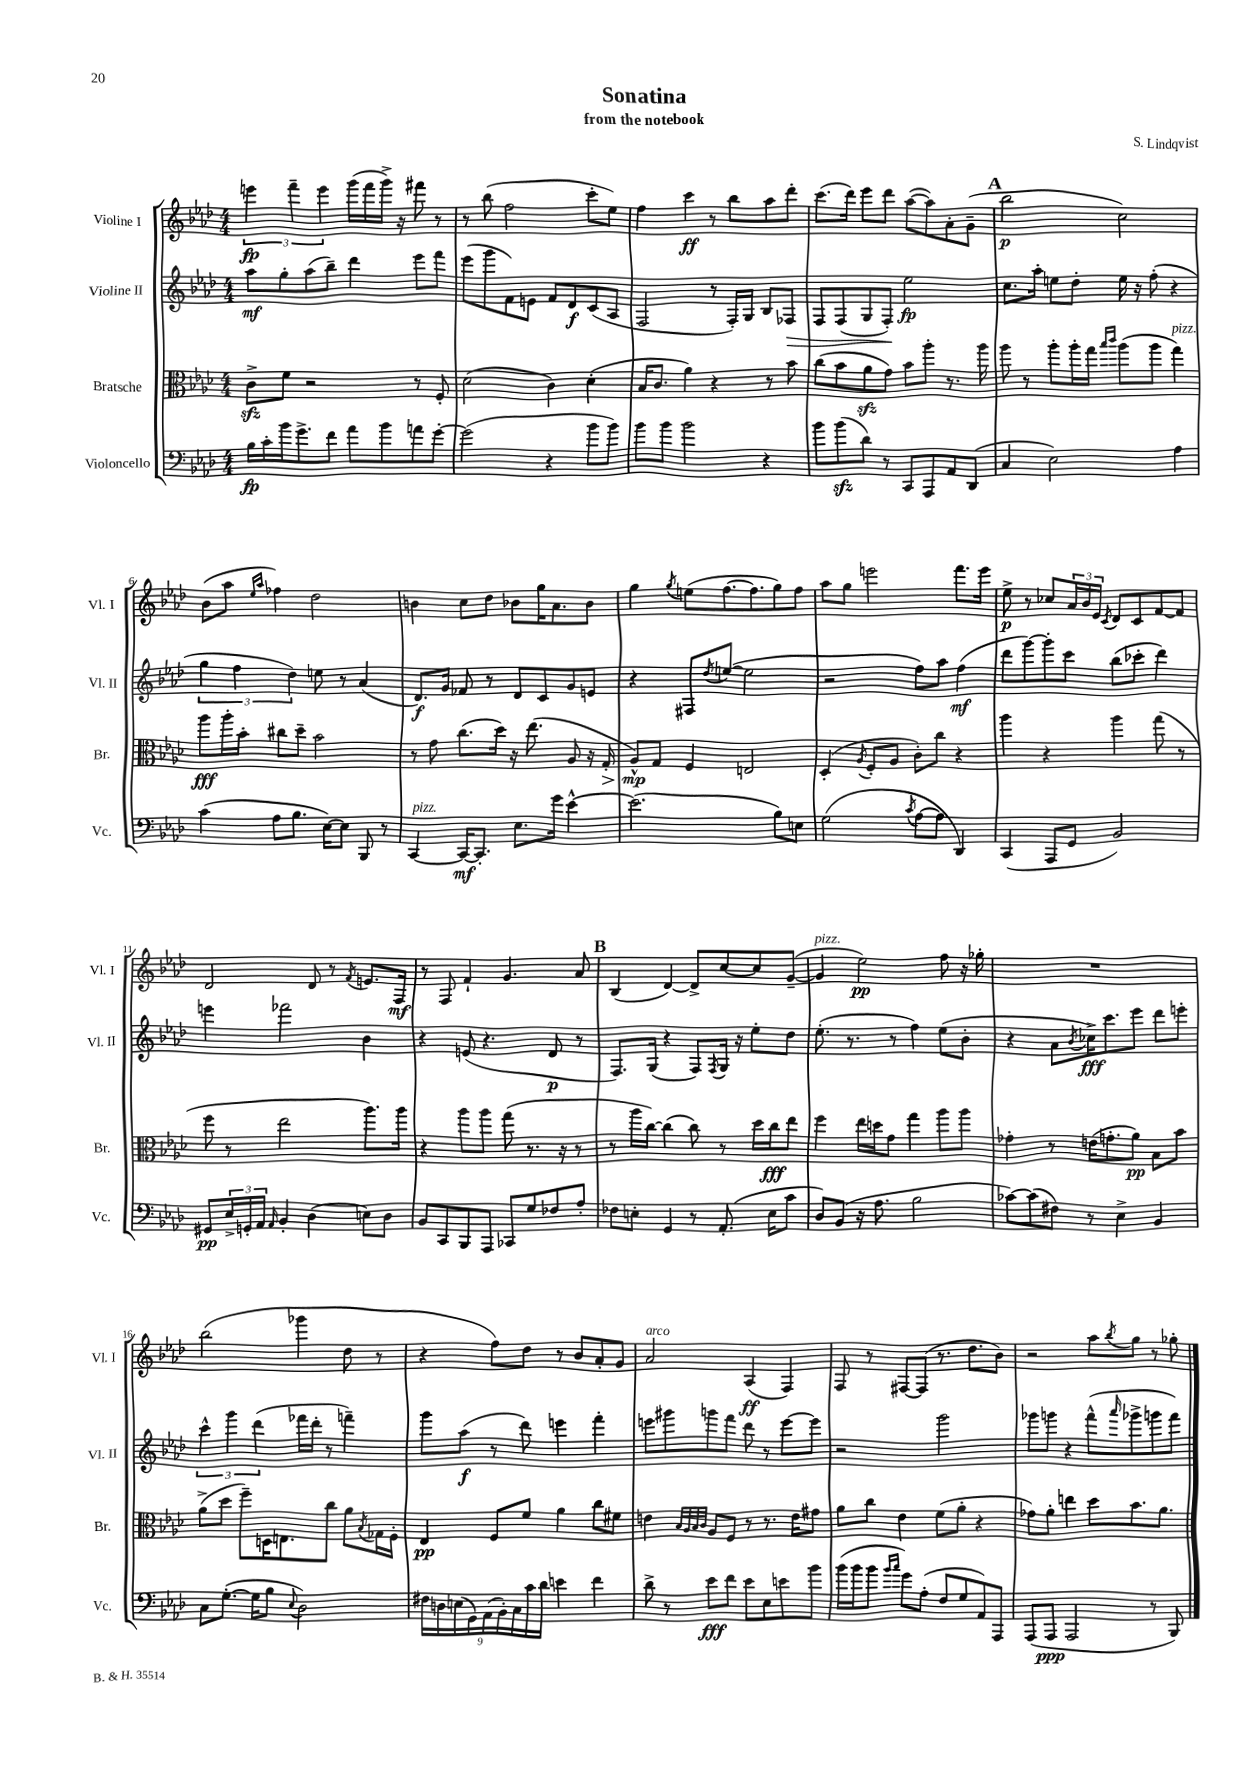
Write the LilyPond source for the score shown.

\header { title = "Sonatina" composer = "S. Lindqvist" subtitle = "from the notebook" }
<<
\new StaffGroup <<
\new Staff = "s0" \with { instrumentName = "Violine I" shortInstrumentName = "Vl. I" } {
    \clef treble \key aes \major \numericTimeSignature \time 4/4
    \tuplet 3/2 { e'''4\fp f'''4-- e'''4 } g'''16( f'''16 g'''16->) r16 fis'''8 r8 |
    r8 bes''8( f''2 c'''8-. ees''8) |
    f''4 c'''4\ff r8 bes''8 aes''8 des'''8-. |
    c'''8.( des'''16) ees'''8 des'''8 aes''8~( aes''8) aes'8-. g'8--( |
    \mark \markup { \bold "A" } bes''2\p c''2) |
    bes'8( aes''8 \grace { ees''16 aes''16 } fes''4) des''2 |
    b'4 c''8 des''8 bes'8 g''16 aes'8. bes'8 |
    g''4 \acciaccatura { g''8 } e''8( f''8.~ f''8. g''8) f''8 |
    aes''8 g''8 e'''2 f'''8. e'''16 |
    ees''8->\p r8 ces''8 \tuplet 3/2 { aes'16 bes'16 ees'16 } \acciaccatura { c'8 } des'8 c'8 f'8~ f'8 |
    des'2 des'8 r8 \acciaccatura { f'8 } e'8. f16\mf |
    r8 f8 f'4-! g'4. aes'8 |
    \mark \markup { \bold "B" } bes4( des'4~) des'8-> c''8~ c''8 g'8~--( |
    g'4^\markup { \italic "pizz." } ees''2\pp) f''8 r16 ges''16-. |
    R1 |
    bes''2( ges'''4 des''8 r8 |
    r4 f''8) des''8 r8 bes'8 aes'8-. g'8 |
    aes'2^\markup { \italic "arco" } aes4\ff( f4) |
    f8 r8 fis8~ fis8( r8. des''8. bes'8) |
    r2 aes''8 \acciaccatura { bes''8 } g''8 r8 ges''8-. \bar "|." |
}
\new Staff = "s1" \with { instrumentName = "Violine II" shortInstrumentName = "Vl. II" } {
    \clef treble \key aes \major \numericTimeSignature \time 4/4
    aes''8\mf g''8-. aes''8( bes''8--) des'''4 ees'''8 f'''8 |
    ees'''8( g'''8 f'8) e'8 f'8 des'8\f c'8( aes8 |
    f2 r8 f16-.) g16 bes8 fes8\> |
    f8 f8( g8 f8-.\!) ees''2\fp |
    \mark \markup { \bold "A" } c''8. aes''16-. e''8 des''8-. e''16 r16 f''8-.( r4 |
    \tuplet 3/2 { g''4 f''4 des''4) } e''8 r8 aes'4( |
    des'8.\f) g'16 fes'8 r8 des'8 c'8 g'8 e'8 |
    r4 fis8 \acciaccatura { des''8 } e''8~( e''2 |
    r2 f''8) aes''8 f''4\mf( |
    des'''8 g'''8~) g'''8-. c'''8 bes''8( ces'''8-. des'''4) |
    e'''4 fes'''2 bes'4 |
    r4 e'8( r4. des'8\p r8 |
    \mark \markup { \bold "B" } f8.) g16( r4 f8) \acciaccatura { f8 } g16 r16 ees''8-. des''8 |
    ees''8.-.( r8. r8 f''4) ees''8( bes'8-. |
    r4 aes'8 \acciaccatura { bes'8 } ces''16->\fff) c'''8. ees'''8 des'''8 e'''8-. |
    \tuplet 3/2 { c'''4-^ g'''4 des'''4( } fes'''16 des'''16-. r8 f'''4--) |
    g'''8 aes''8\f( r8 des'''8) e'''4 f'''4-. |
    e'''8 gis'''8 g'''8 f'''8 des'''8 r8 e'''8~ e'''8 |
    r2 g'''2 |
    ges'''8 g'''8 r4 f'''8-^( \grace { aes'''16 } ges'''8-> g'''8 f'''8) \bar "|." |
}
\new Staff = "s2" \with { instrumentName = "Bratsche" shortInstrumentName = "Br." } {
    \clef alto \key aes \major \numericTimeSignature \time 4/4
    c'8->\sfz f'8 r2 r8 f8-. |
    des'2( c'4) des'4-.( |
    bes16 c'8. aes'4) r4 r8 bes'8 |
    c''8( bes'8 aes'8\sfz g'8) bes'8 aes''8-. r8. aes''16 |
    \mark \markup { \bold "A" } aes''8 r8 aes''8-. aes''16-. g''16 \grace { bes''16 c'''16 } aes''8( aes''8 g''4^\markup { \italic "pizz." }) |
    aes''8\fff aes''16-. bes'16-. cis''8 des''8-- bes'2 |
    r8 g'8 c''8.( des''16) r16 ees''8.( aes8 r16 g16-.\> |
    aes8-^\mp\!) g8 f4 e2 |
    des4-.( \acciaccatura { aes8 } f8-. aes8 c'8-.) c''8 r4 |
    aes''4 r4 aes''4 g''8( r8 |
    f''8 r8 ees''2 aes''8.) aes''16 |
    r4 aes''8 aes''8 g''8( r8. r16 r8 |
    \mark \markup { \bold "B" } r8 aes''16 c''16~) c''4( c''8) r8 des''16 c''16\fff ees''8 |
    f''4 ees''16 d''16 g'8 g''4 aes''8 aes''8 |
    ges'4-. r8 e'16( g'8.-. aes'8\pp) bes8 bes'8 |
    aes'8->( des''8 f''8--) d16 e8. c''8 aes'8 \acciaccatura { bes8 } ges16 f16-. |
    ees4\pp f8 f'8 aes'4 c''8 fis'8 |
    e'4 \grace { bes32 aes32 bes32 c'32 } aes8 f8 r8 r8. e'16 gis'8 |
    aes'8 c''8 ees'4 f'8( aes'8-. r4 |
    ges'8) aes'8-. e''4 des''8 bes'8. aes'8. \bar "|." |
}
\new Staff = "s3" \with { instrumentName = "Violoncello" shortInstrumentName = "Vc." } {
    \clef bass \key aes \major \numericTimeSignature \time 4/4
    bes16\fp c'16-. bes'16 g'8.-> f'8 aes'8 bes'8 a'8 g'8~-. |
    g'2( r4 bes'8 bes'8) |
    bes'8 bes'8 bes'2 r4 |
    bes'8 bes'8\sfz( des'8) r8 c,8 aes,,8 aes,8 des,8( |
    \mark \markup { \bold "A" } c4 ees2) aes4 |
    c'4( aes8 bes8. ees16~) ees8 bes,,8 r8 |
    c,4~^\markup { \italic "pizz." } c,16~\mf c,8.-. ees8. g'16 ees'4~-^ |
    ees'2.( bes8) e8 |
    g2( \acciaccatura { c'8 } aes8~ aes8 des,4) |
    c,4( aes,,8 g,8 bes,2) |
    gis,8\pp \tuplet 3/2 { ees16-> g,16-. aes,16 } \grace { aes,16 } bes,4-. des4( e8) des8 |
    bes,8 c,8 bes,,8 aes,,8 ces,8 g8 fes8 aes8-. |
    \mark \markup { \bold "B" } fes8 e8-. g,4 r8 aes,8.-.( e16 c'8 |
    des8) bes,8( r16 aes8. bes2 |
    ces'8~) ces'8( fis8) r8 ees4-> bes,4 |
    c8 g8.~-.( g16 bes8 \appoggiatura { ees8 } des2) |
    \tuplet 9/8 { fis16 d16 e16( g,16) aes,16( bes,16-.) c16 c'16 des'16 } e'4 f'4 |
    des'8-> r8 ees'8\fff f'8 ees'8 ees8 e'8 bes'8 |
    bes'16( bes'16 bes'8 \grace { bes'16 c''16 } g'8) aes8-.( f8 g8 aes,8) aes,,8 |
    aes,,8( aes,,8\ppp aes,,2 r8 bes,,8) \bar "|." |
}
>>
>>
